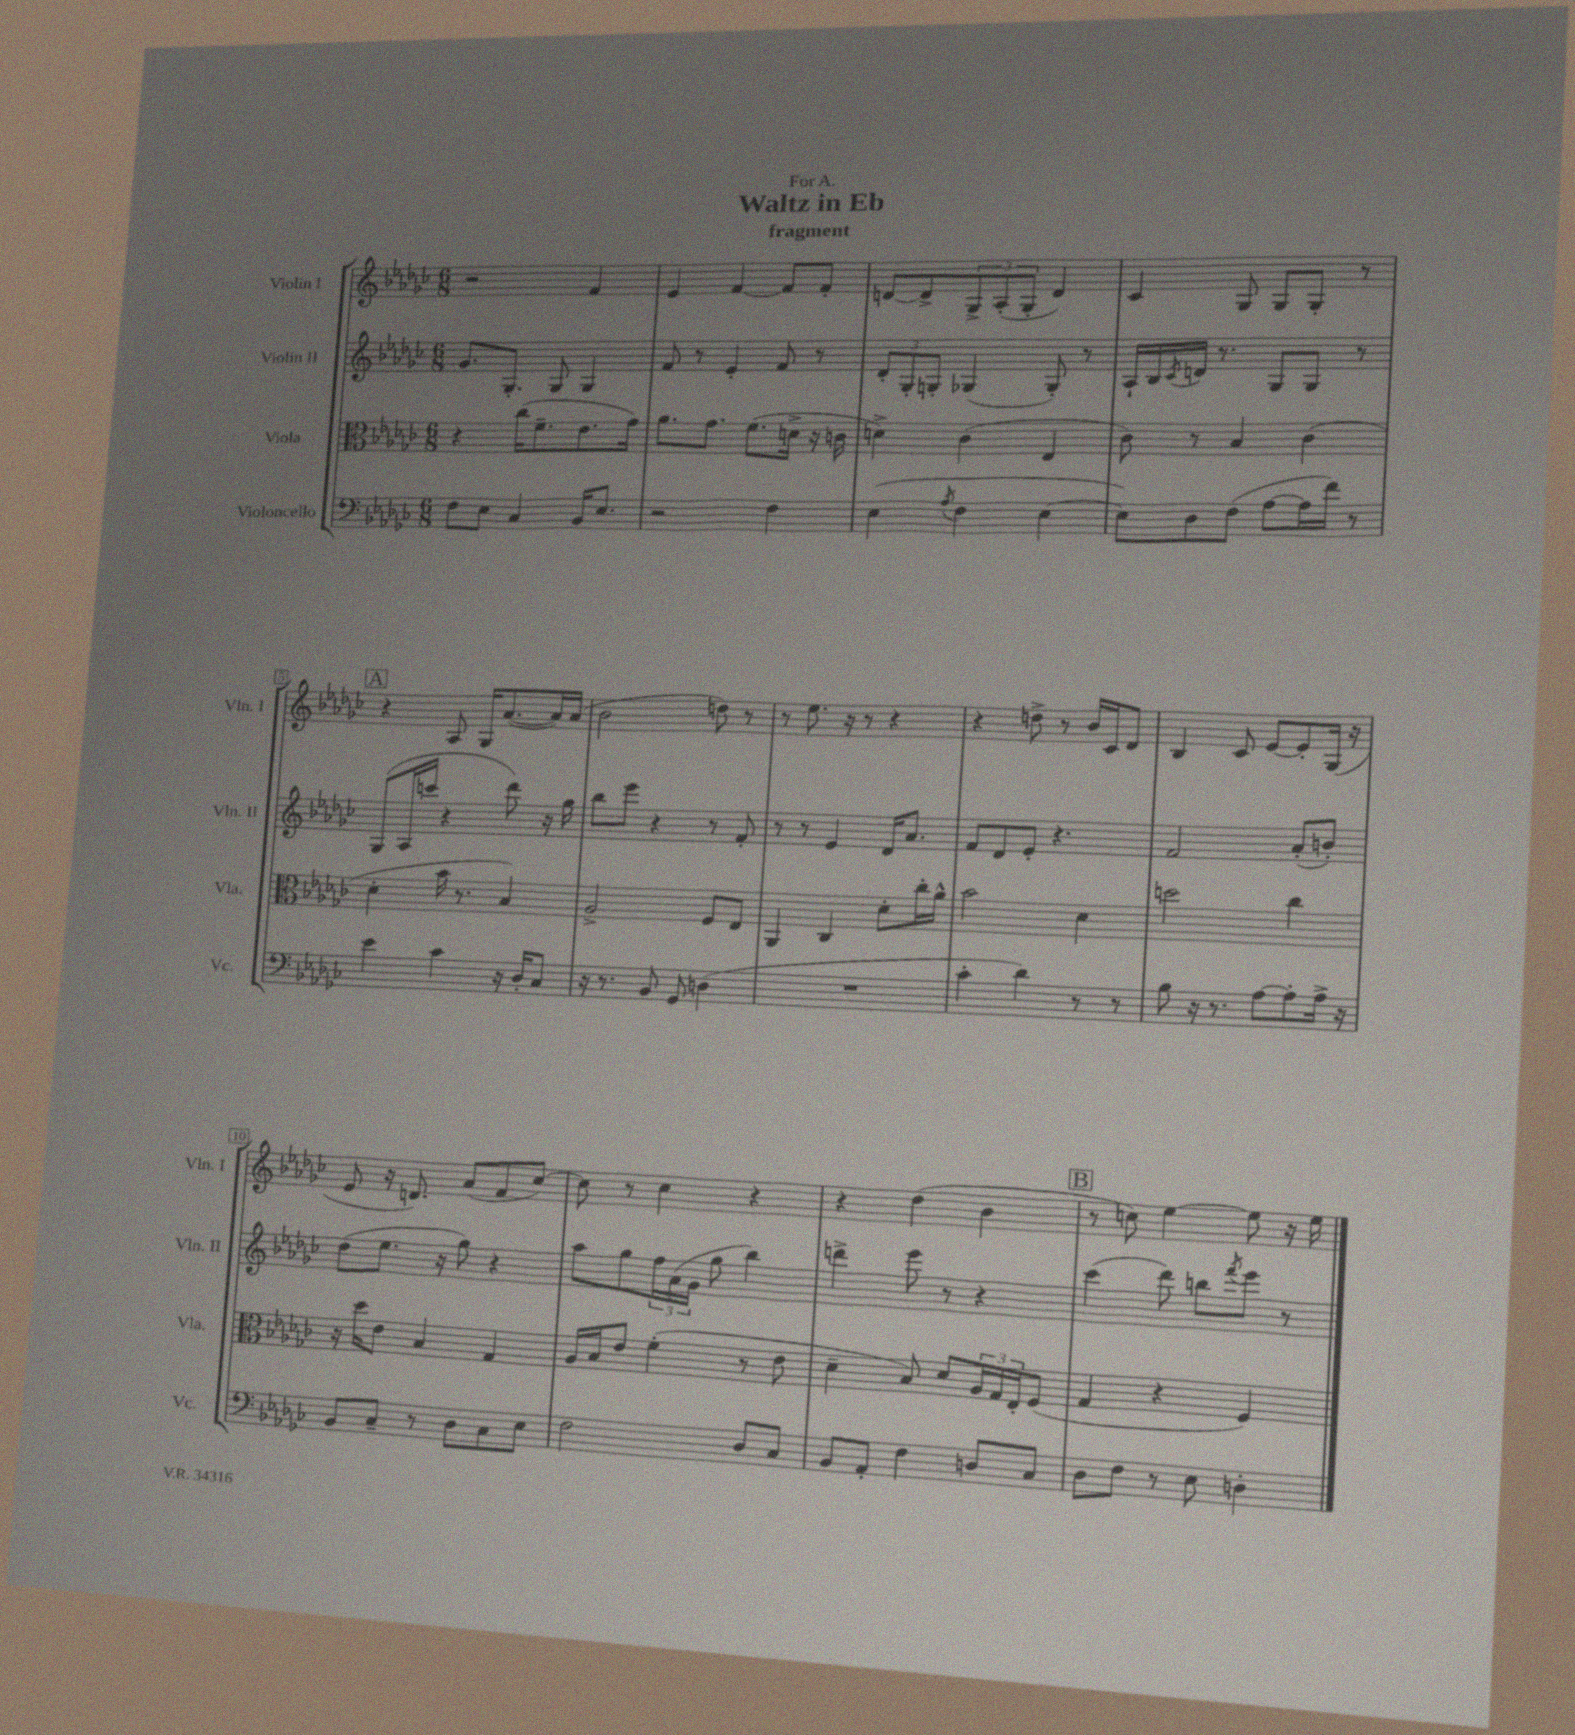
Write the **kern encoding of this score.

**kern	**kern	**kern	**kern
*staff4	*staff3	*staff2	*staff1
*clefF4	*clefC3	*clefG2	*clefG2
*k[b-e-a-d-g-c-]	*k[b-e-a-d-g-c-]	*k[b-e-a-d-g-c-]	*k[b-e-a-d-g-c-]
*M6/8	*M6/8	*M6/8	*M6/8
8F	4r	8.g-	2r
8E-	.	.	.
.	.	8.G-'	.
4C-	(16cc-	.	.
.	8.f~	.	.
.	.	8G-	.
16BB-	8.e-	4G-	4f
8.E-	.	.	.
.	16g-)	.	.
=	=	=	=
2r	8.a-	8f	4e-
.	.	8r	.
.	8.g-	.	.
.	.	4e-'	[4f
.	(8.f	.	.
4F	.	8f	8f]
.	16d^	.	.
.	16r	8r	8f'
.	16c	.	.
=	=	=	=
(4E-	4d^)	12d-'	[8d
.	.	12G-'	.
.	.	.	8d^]
.	.	12G'	.
8qA-	.	.	.
4F	(4c-	(4G-	12G-^
.	.	.	(12A-'
.	.	.	12G-'
[4E-	4E-	8G-')	4d)
.	.	8r	.
=	=	=	=
8E-])	8c-)	16A-`	4c-
.	.	16B-	.
.	.	8qc-	.
8D-	8r	16d	.
.	.	8.r	.
(8F	4B-	.	8G-
[8A-	.	8G-	8G-
16A-]	(4c-	8G-	8G-'
16f)	.	.	.
8r	.	8r	8r
=	=	=	=
4e-	4d-'	(8G-	4r
.	.	16A-	.
.	.	16ccc	.
4c-	16b-	4r	8A-
.	8.r	.	.
.	.	.	16G-
.	.	.	([8.a-
16r	4B-)	8ddd-)	.
16D-'	.	.	.
8C-	.	16r	16a-])
.	.	16gg-	(16a-
=	=	=	=
16r	2A-^	8bb-	2b-
8.r	.	.	.
.	.	8eee-	.
8BB-	.	4r	.
8GG-	.	.	.
(4D	8F	8r	8dd)
.	8E-	8f'	8r
=	=	=	=
2.r	4AA-	8r	8r
.	.	8r	8.ee-
.	4C-	4e-	.
.	.	.	16r
.	.	.	8r
.	8d-'	16d-	4r
.	.	8.a-	.
.	16cc-'	.	.
.	16a-^^	.	.
=	=	=	=
4c-'	2b-	8f	4r
.	.	8d-	.
4d-)	.	8e-'	8dd^
.	.	4.r	8r
8r	4d-	.	16b-
.	.	.	16c-
8r	.	.	8d-
=	=	=	=
8B-	2dd	2f	4B-
16r	.	.	.
8.r	.	.	.
.	.	.	8c-
[8A-	.	.	[8e-
8A-']	4cc-	(8a-'	8e-']
16A-^	.	8b')	(16G-
16r	.	.	16r
=	=	=	=
8BB-	16r	(8dd-	8e-
.	16dd-	.	.
8C-~	8e-	8.ee-	16r
.	.	.	8.d)
8r	4B-	.	.
.	.	16r	.
8D-	.	8gg-)	(8a-
8C-	4G-	4r	8f
8E-	.	.	[8cc-)
=	=	=	=
2F	16A-	8aa-	8cc-]
.	16B-	.	.
.	8e-	8gg-	8r
.	(4f'	24ff	4cc-
.	.	(24a-	.
.	.	24g-	.
.	.	8gg-	.
8D-	8r	4bb-)	4r
8C-	8e-	.	.
=	=	=	=
8BB-	4d-~	4ddd^	4r
8AA-'	.	.	.
4F	8B-)	8eee-	(4dd-
.	8d-	8r	.
8D	24A-	4r	4b-
.	24G-	.	.
.	24E-'	.	.
8C-	(8F	.	.
=	=	=	=
8D-	4G-	(4ccc-	8r
8F	.	.	8cc)
8r	4r	8ddd-)	[4ee-
8E-	.	8bb	.
.	.	8qfff	.
4D'	4F)	8eee-	8ee-]
.	.	8r	16r
.	.	.	16ee-
==	==	==	==
*-	*-	*-	*-
